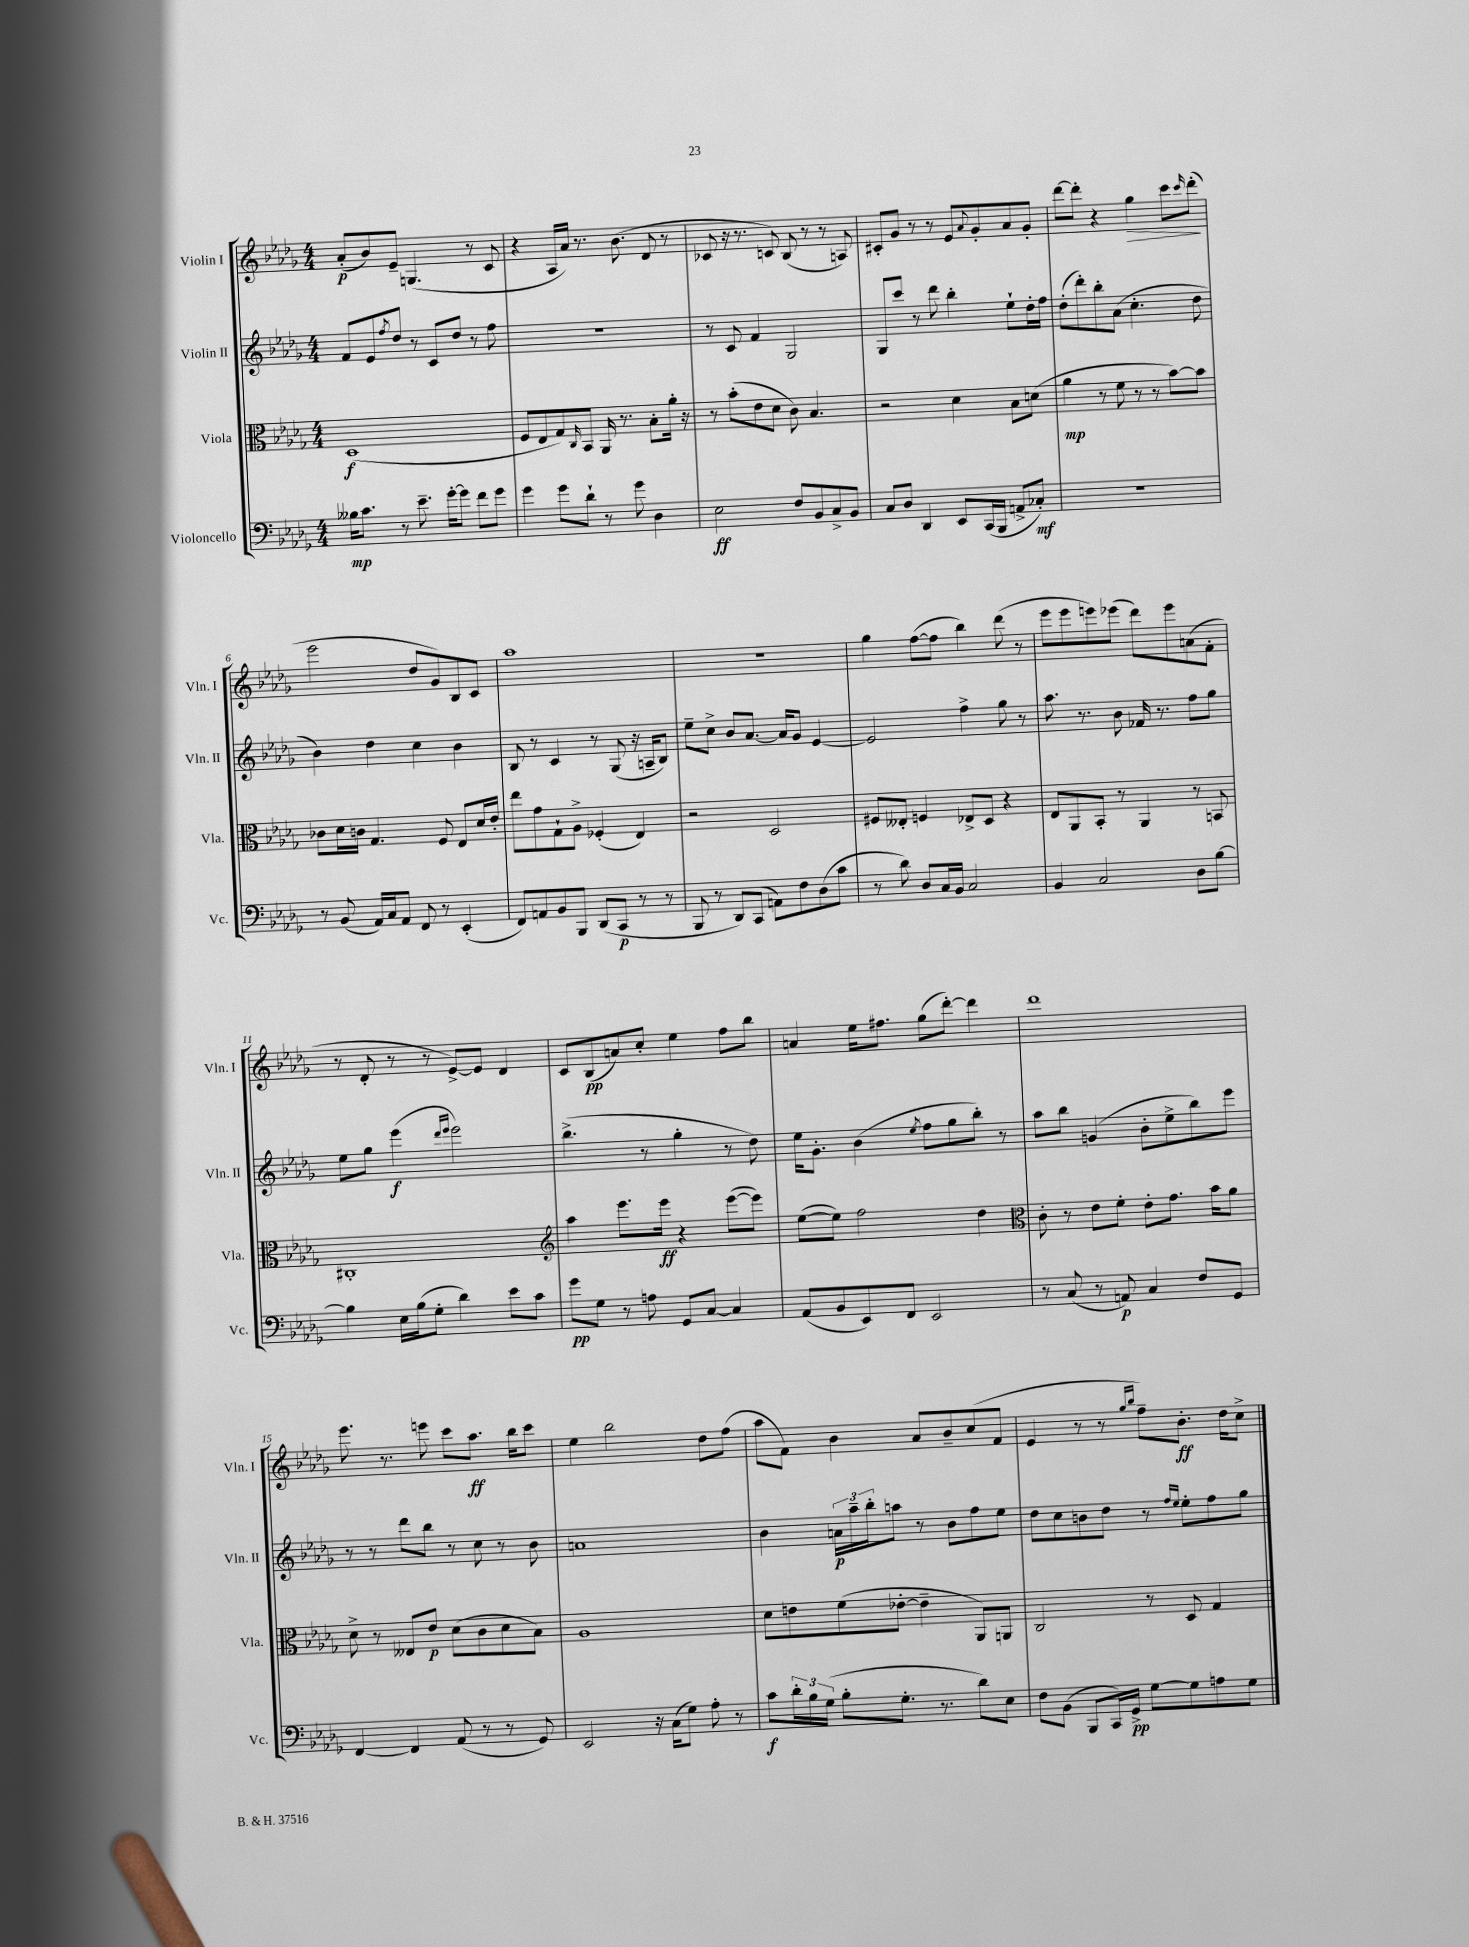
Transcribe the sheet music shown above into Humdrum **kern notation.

**kern	**dynam	**kern	**dynam	**kern	**dynam	**kern	**dynam
*part4	*part4	*part3	*part3	*part2	*part2	*part1	*part1
*staff4	*staff4	*staff3	*staff3	*staff2	*staff2	*staff1	*staff1
*I"Violoncello	*	*I"Viola	*	*I"Violin II	*	*I"Violin I	*
*I'Vc.	*	*I'Vla.	*	*I'Vln. II	*	*I'Vln. I	*
*clefF4	*	*clefC3	*	*clefG2	*	*clefG2	*
*k[b-e-a-d-g-]	*	*k[b-e-a-d-g-]	*	*k[b-e-a-d-g-]	*	*k[b-e-a-d-g-]	*
*M4/4	*	*M4/4	*	*M4/4	*	*M4/4	*
=1	=1	=1	=1	=1	=1	=1	=1
16B--X\KL	mp	(1D-	f	8f/L	.	(8a-'/L	p
8.c\J	.	.	.	.	.	.	.
.	.	.	.	8e-/	.	8b-/)	.
.	.	.	.	8qff/	.	.	.
8r	.	.	.	8dd-/J	.	8e-~/J	.
8.e-~\	.	.	.	8r	.	(4.Gn/	.
.	.	.	.	8c/L	.	.	.
[16g-'\KL	.	.	.	.	.	.	.
8g-\J]	.	.	.	8dd-/J	.	.	.
8f\L	.	.	.	8r	.	8r	.
8g-\J	.	.	.	8ff\	.	8c/	.
=2	=2	=2	=2	=2	=2	=2	=2
4g-\	.	8F/L	.	1r	.	4r	.
.	.	8E-/	.	.	.	.	.
8g-\L	.	8G-/)	.	.	.	16A-/LL	.
.	.	.	.	.	.	16a-/JJ)	.
.	.	16qqC/	.	.	.	.	.
8d-`\J	.	8BB-/J	.	.	.	8.r	.
8r	.	16AA-/	.	.	.	.	.
.	.	8.r	.	.	.	(8.b-\	.
8g-\	.	.	.	.	.	.	.
4D-\	.	8B-'\L	.	.	.	8d-/	.
.	.	16a-'\Jk	.	.	.	8r	.
.	.	16r	.	.	.	.	.
=3	=3	=3	=3	=3	=3	=3	=3
2E-\	ff	8r	.	8r	.	8c-X/	.
.	.	(8b-'\L	.	8c/	.	16r	.
.	.	.	.	.	.	8.r	.
.	.	8e-\	.	4f/	.	.	.
.	.	8d-\J	.	.	.	8cn/)	.
8F/L	.	8c\)	.	2G-/	.	(8B-/	.
8BB-/	.	4.B-/	.	.	.	8r	.
8C^/	.	.	.	.	.	8r	.
8BB-/J	.	.	.	.	.	8An/)	.
=4	=4	=4	=4	=4	=4	=4	=4
8C/L	.	2r	.	8G-/L	.	8c#X'/L	.
8D-/J	.	.	.	8ccc/J	.	8g-/J	.
4DD-/	.	.	.	8r	.	8r	.
.	.	.	.	8ddd-\	.	8r	.
8EE-/L	.	4d-\	.	4bb-'\	.	8e-/L	.
.	.	.	.	.	.	8qqa-/	.
(16CC/L	.	.	.	.	.	8g-'/	.
16BBB-/JJ	.	.	.	.	.	.	.
8AAn^/L	.	8B-\L	.	8ee-`\L	.	8a-/	.
8C-X'/J)	mf	(8dn\J	.	16dd-'\L	.	8g-'/J	.
.	.	.	.	16ff\JJ	.	.	.
=5	=5	=5	=5	=5	=5	=5	=5
1r	.	4a-\	mp	(8dd-'\L	.	[8ddd-\L	.
.	.	.	.	8ddd-'\)	.	8ddd-'\J]	.
.	.	8r	.	8bb-'\	.	4r	.
.	.	8f\	.	(8a-\J	.	.	.
!	!	!	!	!	!	!	!LO:HP:b
.	.	8r	.	4.cc'\	.	4gg-\	>
.	.	8r	.	.	.	.	.
.	.	[8b-\L)	.	.	.	8ccc\L	.
.	.	.	.	.	.	16qqccc/	.
.	.	8b-\J]	.	8dd-\	.	(8ddd-'\J	.
.	.	.	.	.	.	.	]
!!LO:LB:g=z
=6	=6	=6	=6	=6	=6	=6	=6
8r	.	8c-X\L	.	4b-\)	.	2eee-\	.
(8BB-/	.	16d-\L	.	.	.	.	.
.	.	16cn\JJ	.	.	.	.	.
16AA-/LL)	.	4.G-/	.	4dd-\	.	.	.
16C/J	.	.	.	.	.	.	.
8AA-/J	.	.	.	.	.	.	.
8FF/	.	.	.	4cc\	.	8dd-/L	.
8r	.	8F/	.	.	.	8g-/)	.
(4EE-'/	.	8E-/L	.	4b-\	.	8B-/	.
.	.	16d-/L	.	.	.	8c/J	.
.	.	16e-'/JJ	.	.	.	.	.
=7	=7	=7	=7	=7	=7	=7	=7
8FF/L)	.	8ee-\L	.	8B-/	.	1aa-	.
8AAn/	.	8g-\	.	8r	.	.	.
8BB-/	.	8G-`\	.	4c/	.	.	.
8BBB-/J	.	8A-^\J	.	.	.	.	.
(8DD-/L	.	(4F-X'/	.	8r	.	.	.
8CC/J	p	.	.	(8G-/	.	.	.
8r	.	4E-/)	.	16r	.	.	.
.	.	.	.	16An~/KL	.	.	.
8r	.	.	.	8B-/J)	.	.	.
=8	=8	=8	=8	=8	=8	=8	=8
8BBB-/	.	2r	.	8ee-~\L	.	1r	.
8r	.	.	.	8cc^\J	.	.	.
8DD-/L)	.	.	.	8b-/L	.	.	.
(8CC/J	.	.	.	[8.a-/J	.	.	.
8AAn\L)	.	2D-/	.	.	.	.	.
.	.	.	.	16a-/KL]	.	.	.
8F\	.	.	.	8g-/J	.	.	.
(8D-\	.	.	.	[4e-/	.	.	.
8c\J	.	.	.	.	.	.	.
=9	=9	=9	=9	=9	=9	=9	=9
8r	.	8F#X/L	.	2e-/]	.	4gg-\	.
8d-\)	.	8E--X'/J	.	.	.	.	.
8D-/L	.	4Fn/	.	.	.	([8ff\L	.
16C/L	.	.	.	.	.	8ff\J]	.
16BB-/JJ	.	.	.	.	.	.	.
2C/	.	8E-X^/L	.	4ff^\	.	4bb-\)	.
.	.	8D-/J	.	.	.	.	.
.	.	4r	.	8gg-\	.	(8ddd-\	.
.	.	.	.	8r	.	8r	.
=10	=10	=10	=10	=10	=10	=10	=10
4BB-/	.	8E-/L	.	8.aa-\	.	8eee-\L	.
.	.	8AA-/	.	.	.	8eee-\	.
.	.	.	.	8.r	.	.	.
2C/	.	8BB-'/J	.	.	.	8eeen\)	.
.	.	8r	.	8b-\	.	(8eee-X\J	.
.	.	4AA-/	.	16f-X/	.	8ddd-\L)	.
.	.	.	.	8.r	.	.	.
.	.	.	.	.	.	8eee-\	.
8D-\L	.	8r	.	8ff\L	.	(8an\	.
[8B-\J	.	8BBn/	.	8gg-\J	.	8f'\J	.
!!LO:LB:g=z
=11	=11	=11	=11	=11	=11	=11	=11
4B-\]	.	1C#X'	.	8ee-\L	.	8r	.
.	.	.	.	8gg-\J	.	8d-'/	.
16E-\LL	.	.	.	(4eee-\	f	8r	.
(16B-\J	.	.	.	.	.	.	.
8G-'\J	.	.	.	.	.	8r	.
.	.	.	.	16qqddd-/LL	.	.	.
.	.	.	.	16qqeee-/JJ	.	.	.
4d-\)	.	.	.	2eee-\)	.	[8e-^/L)	.
.	.	.	.	.	.	8e-/J]	.
8e-\L	.	.	.	.	.	4d-/	.
8c\J	.	.	.	.	.	.	.
=12	=12	=12	=12	=12	=12	=12	=12
*	*	*clefG2	*	*	*	*	*
8g-\L	pp	4aa-\	.	(4.bb-^\	.	8c/L	.
8G-\J	.	.	.	.	.	(8B-/	pp
8r	.	8.eee-\L	.	.	.	8an/)	.
8An\	.	.	.	8r	.	8cc'/J	.
.	.	16eee-\Jk	ff	.	.	.	.
8GG-/L	.	4r	.	4gg-'\	.	4ee-\	.
[8C/J	.	.	.	.	.	.	.
4C/]	.	([8eee-\L	.	8r	.	8ff\L	.
.	.	8eee-\J])	.	8dd-\)	.	8bb-\J	.
=13	=13	=13	=13	=13	=13	=13	=13
(8AA-/L	.	([8ee-\L	.	16ee-\KL	.	4an/	.
.	.	.	.	8.g-'\J	.	.	.
8BB-/	.	8ee-\J])	.	.	.	.	.
8EE-/)	.	2ff\	.	(4b-\	.	16ee-\KL	.
.	.	.	.	.	.	8.ff#X\J	.
8FF/J	.	.	.	.	.	.	.
.	.	.	.	8qee-/	.	.	.
2EE-/	.	.	.	8ff\L	.	(8gg-\L	.
.	.	.	.	8gg-\	.	[8ddd-'\J)	.
.	.	4dd-\	.	8bb-'\J)	.	4ddd-\]	.
.	.	.	.	8r	.	.	.
=14	=14	=14	=14	=14	=14	=14	=14
*	*	*clefC3	*	*	*	*	*
8r	.	8c'\	.	8aa-\L	.	1ddd-	.
(8C/	.	8r	.	8bb-\J	.	.	.
8r	.	8e-\L	.	(4gn/	.	.	.
8AAn/)	p	8f'\J	.	.	.	.	.
4C/	.	8e-'\L	.	8b-'\L	.	.	.
.	.	8.g-\J	.	8ee-^\	.	.	.
8F/L	.	.	.	8bb-\)	.	.	.
.	.	16b-\KL	.	.	.	.	.
8GG-/J	.	8a-\J	.	8eee-\J	.	.	.
!!LO:LB:g=z
=15	=15	=15	=15	=15	=15	=15	=15
[4FF/	.	8d-^\	.	8r	.	8.eee-\	.
.	.	8r	.	8r	.	.	.
.	.	.	.	.	.	8.r	.
4FF/]	.	8E--X/L	.	8ddd-\L	.	.	.
.	.	8e-/J	p	8bb-\J	.	8eeen\	.
(8AA-/	.	(8d-\L	.	8r	.	8ccc\L	.
8r	.	8c\	.	8cc\	.	8.aa-\J	ff
8r	.	8d-\	.	8r	.	.	.
.	.	.	.	.	.	16bb-\KL	.
8GG-/)	.	8B-\J)	.	8b-\	.	8ccc\J	.
=16	=16	=16	=16	=16	=16	=16	=16
2EE-/	.	1A-	.	1an	.	4ee-\	.
.	.	.	.	.	.	2bb-\	.
16r	.	.	.	.	.	.	.
(16C\KL	.	.	.	.	.	.	.
8G-\J)	.	.	.	.	.	.	.
8A-'\	.	.	.	.	.	8dd-\L	.
8r	.	.	.	.	.	(8ff\J	.
=17	=17	=17	=17	=17	=17	=17	=17
8c\L	f	8d-\L	.	4b-\	.	8aa-\L	.
24d-'\L	.	8en\	.	.	.	8f\J)	.
24B-\	.	.	.	.	.	.	.
(24G-\JJ	.	.	.	.	.	.	.
8B-'\L	.	(8f\	.	24an\LL	p	4b-\	.
.	.	.	.	24aa-~\	.	.	.
.	.	.	.	24bb-'\J	.	.	.
8.G-'\J	.	[8e-X'\J	.	8aan\J	.	.	.
.	.	4e-~\]	.	8r	.	8a-/L	.
8.r	.	.	.	.	.	.	.
.	.	.	.	8b-\L	.	8b-~/	.
8d-\L)	.	8AA-/L)	.	8ff\	.	(8cc/	.
8E-\J	.	8AAn/J	.	8ee-\J	.	8f/J	.
=18	=18	=18	=18	=18	=18	=18	=18
8F\L	.	2C/	.	8dd-\L	.	4e-/	.
(8BB-\J	.	.	.	8cc\	.	.	.
8BBB-/L	.	.	.	8bn\	.	8r	.
16CC/L)	.	.	.	8dd-\J	.	8r	.
16GG-^/JJ	pp	.	.	.	.	.	.
.	.	.	.	.	.	16qqgg-/LL	.
.	.	.	.	.	.	16qqbb-/JJ	.
[8G-\L	.	8r	.	8r	.	8ff~\L)	.
.	.	.	.	16qqff/LL	.	.	.
.	.	.	.	16qqee-/JJ	.	.	.
8G-\]	.	8D-/	.	8ee-'\L	.	8.b-'\J	ff
8An\	.	4G-/	.	8ff\	.	.	.
.	.	.	.	.	.	16dd-\KL	.
8G-\J	.	.	.	8gg-\J	.	8cc^\J	.
==	==	==	==	==	==	==	==
*-	*-	*-	*-	*-	*-	*-	*-
